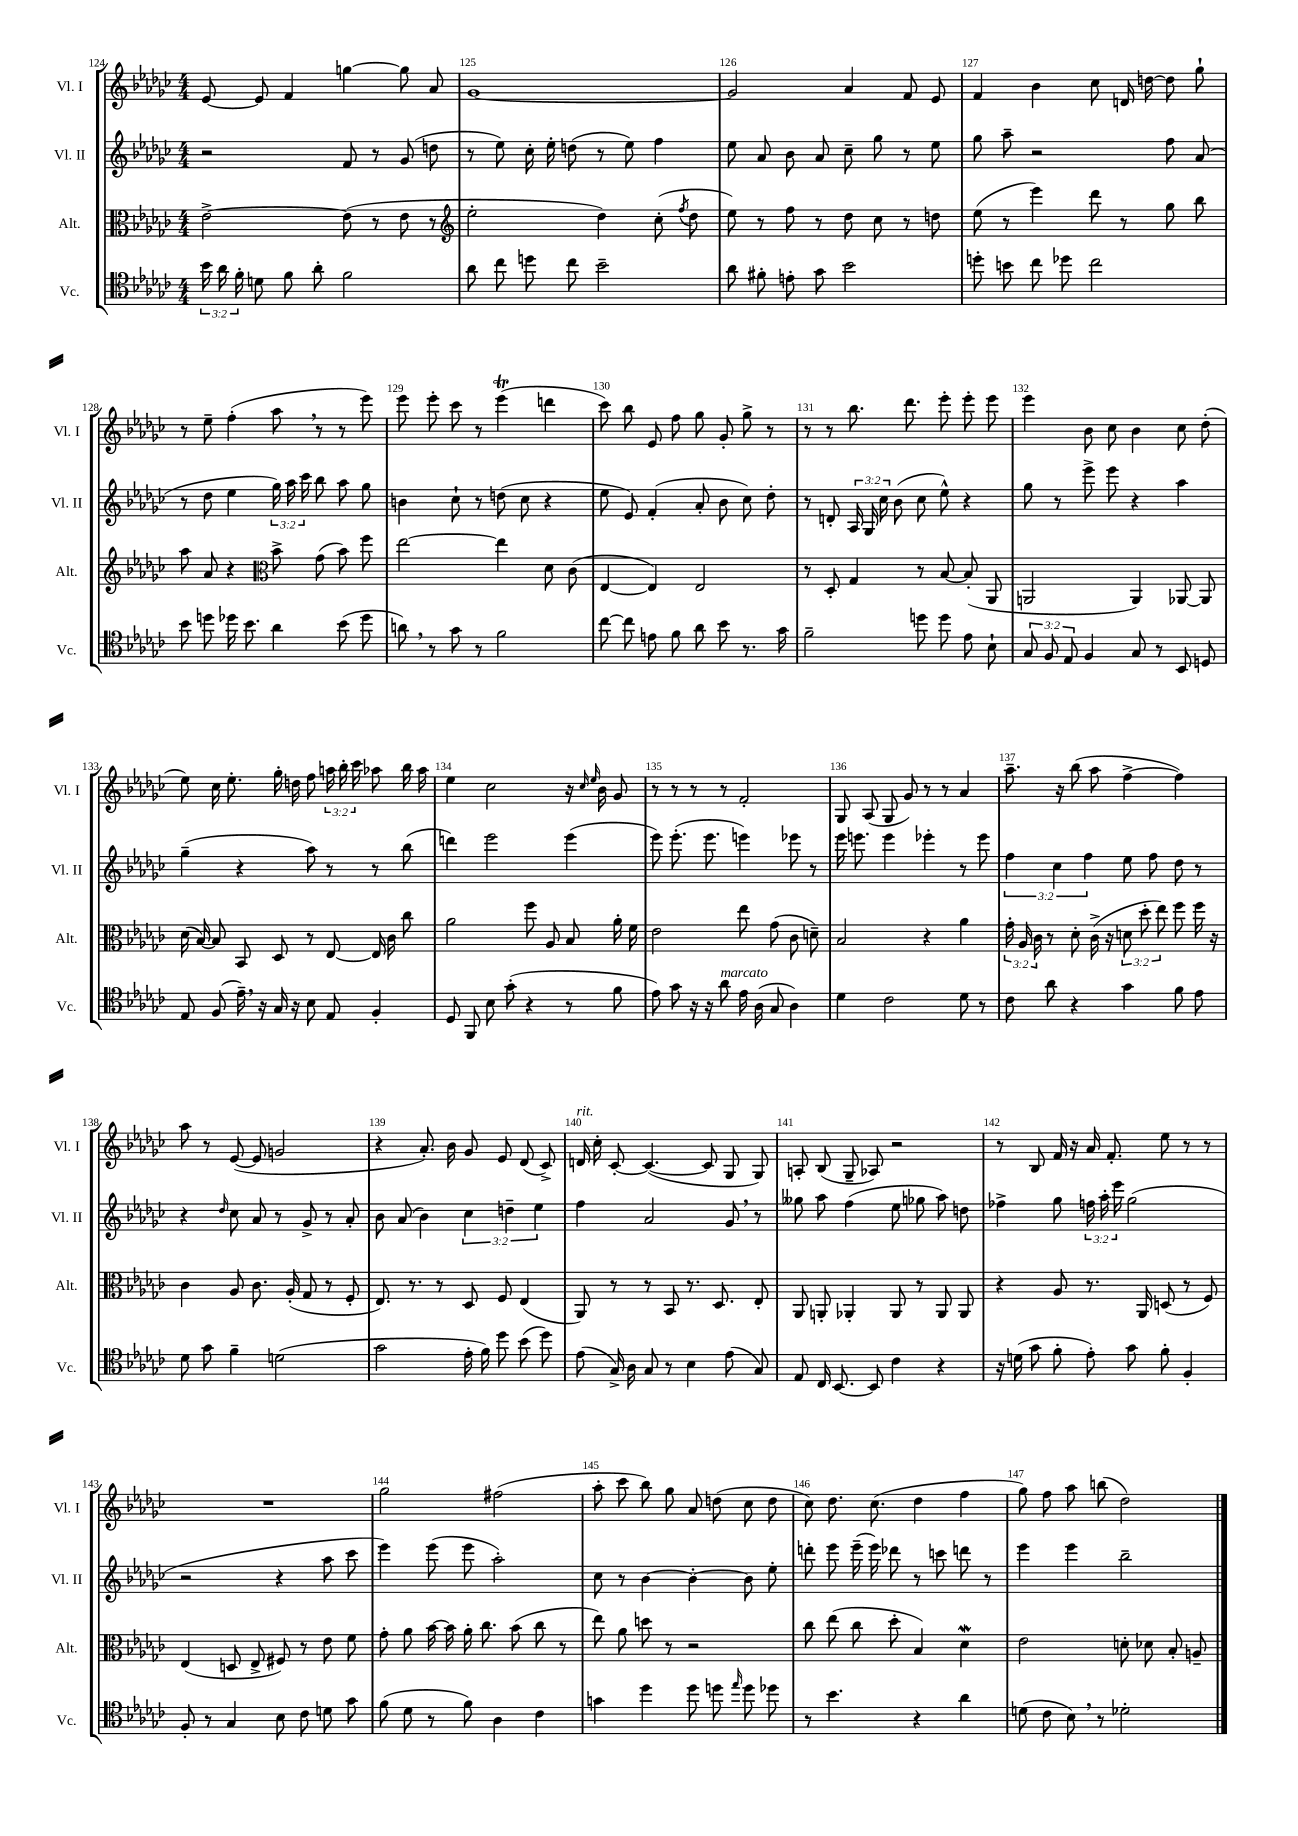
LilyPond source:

<<
\new StaffGroup <<
\new Staff = "s0" \with { instrumentName = "Vl. I" shortInstrumentName = "Vl. I" } {
    \clef treble \key ges \major \numericTimeSignature \time 4/4 \override Staff.TupletNumber.text = #tuplet-number::calc-fraction-text
    \autoBeamOff ees'8~ ees'8 f'4 g''4~ g''8 aes'8 |
    ges'1~ |
    ges'2 aes'4 f'8 ees'8 |
    f'4 bes'4 ces''8 d'16 d''16~ d''8 ges''8-! |
    r8 ees''8-- f''4-.( aes''8 \breathe r8 r8 ees'''8) |
    ees'''8 ees'''8-. ces'''8 r8 ees'''4\trill( d'''4 |
    ces'''8) bes''8 ees'8 f''8 ges''8 ges'8-. ges''8-> r8 |
    r8 r8 bes''8. des'''8. ees'''8-. ees'''8-. ees'''8 |
    ees'''4 bes'8 ces''8 bes'4 ces''8 des''8-.( |
    ees''8) ces''16 ees''8.-. ges''16-. d''16 f''8 \tuplet 3/2 { a''16 bes''16-. ces'''16 } aes''8 bes''16 aes''16 |
    ees''4 ces''2 r16 \grace { ces''16 ees''16 } bes'16 ges'8 |
    r8 r8 r8 r8 f'2-. |
    ges8 aes8( ges8 ges'8) r8 r8 aes'4 |
    aes''8.-- r16 bes''8( aes''8 f''4~-> f''4) |
    aes''8 r8 ees'8~( ees'8 g'2 |
    r4 aes'8.-.) bes'16 ges'8 ees'8 des'8( ces'8->) |
    d'16^\markup { \italic "rit." } ces''16-. ces'8~-. ces'4.~( ces'8 ges8 ges8) |
    a8-. bes8( ges8-- aes8) r2 |
    r8 bes8 f'16 r16 aes'16 f'8.-. ees''8 r8 r8 |
    R1 |
    ges''2 fis''2( |
    aes''8-. ces'''8 bes''8) ges''8 aes'8 d''8( ces''8 d''8 |
    ces''8) des''8. ces''8.( des''4 f''4 |
    ges''8) f''8 aes''8 b''8( des''2) \bar "|." |
}
\new Staff = "s1" \with { instrumentName = "Vl. II" shortInstrumentName = "Vl. II" } {
    \clef treble \key ges \major \numericTimeSignature \time 4/4 \override Staff.TupletNumber.text = #tuplet-number::calc-fraction-text
    \autoBeamOff r2 f'8 r8 ges'8( d''8 |
    r8 ees''8) ces''16-. ees''16-. d''8( r8 ees''8) f''4 |
    ees''8 aes'8 bes'8 aes'8 ces''8-- ges''8 r8 ees''8 |
    ges''8 aes''8-- r2 f''8 aes'8( |
    r8 des''8 ees''4 \tuplet 3/2 { ges''16) aes''16 ces'''16 } bes''8 aes''8 ges''8 |
    b'4 ces''8-! r8 d''8( ces''8 r4 |
    ees''8 ees'8) f'4-.( aes'8-. bes'8 ces''8) des''8-. |
    r8 d'8-. \tuplet 3/2 { aes16 ges16 ces''16 } bes'8( ces''8 ees''8-^) r4 |
    ges''8 r8 ees'''8-> ees'''8 r4 aes''4 |
    ges''4--( r4 aes''8) r8 r8 bes''8( |
    d'''4) ees'''2 ees'''4( |
    ees'''8) ees'''8.-.( ees'''8. e'''4) ees'''8 r8 |
    ees'''16 e'''8. e'''4 ees'''4-. r8 ees'''8 |
    \tuplet 3/2 { f''4 ces''4 f''4 } ees''8 f''8 des''8 r8 |
    r4 \grace { des''16 } ces''8 aes'8 r8 ges'8-> r8 aes'8-. |
    bes'8 aes'8( bes'4) \tuplet 3/2 { ces''4 d''4-- ees''4 } |
    f''4 aes'2 ges'8 \breathe r8 |
    geses''8 aes''8 f''4( ees''8 ges''8 aes''8) d''8 |
    fes''4-> ges''8 \tuplet 3/2 { f''16 aes''16-. ees'''16 } ges''2( |
    r2 r4 aes''8 ces'''8 |
    ees'''4) ees'''8( ees'''8 aes''2-.) |
    ces''8 r8 bes'4~ bes'4~-. bes'8 ees''8-. |
    d'''8-. ees'''8 ees'''16--( ees'''16) des'''8 r8 c'''8 d'''8 r8 |
    ees'''4 ees'''4 bes''2-- \bar "|." |
}
\new Staff = "s2" \with { instrumentName = "Alt." shortInstrumentName = "Alt." } {
    \clef alto \key ges \major \numericTimeSignature \time 4/4 \override Staff.TupletNumber.text = #tuplet-number::calc-fraction-text
    \autoBeamOff ees'2~-> ees'8( r8 ees'8 r8 |
    \clef treble ees''2-. des''4) ces''8-.( \acciaccatura { f''8 } des''8 |
    ees''8) r8 f''8 r8 des''8 ces''8 r8 d''8 |
    ees''8( r8 ees'''4) des'''8 r8 ges''8 bes''8 |
    aes''8 aes'8 r4 \clef alto bes'8-> ges'8( bes'8) f''8 |
    ees''2~ ees''4 des'8 ces'8( |
    ees4~ ees4) ees2 |
    r8 des8-. ges4 r8 bes8~ bes8-.( aes,8 |
    a,2 a,4) aes,8~ aes,8 |
    des'16( bes16~) bes8 bes,8 des8 r8 ees8~ ees16 ces'16 ces''8 |
    aes'2 f''8 aes8 bes8 aes'16-. f'16 |
    ees'2 ees''8 ges'8( ces'8 d'8--) |
    bes2 r4 aes'4 |
    \tuplet 3/2 { ges'16-. aes16 ces'16 } r8 des'8-. ces'16->( r16 \tuplet 3/2 { d'8 des''8-. ees''8) } f''8 f''16 r16 |
    ces'4 aes8 ces'8. aes16-.( ges8 r8 f8-. |
    ees8.) r8. r8 des8 f8 ees4( |
    aes,8) r8 r8 bes,8 r8. des8. ees8-. |
    aes,8 a,8-. aes,4-. aes,8 r8 aes,8 aes,8 |
    r4 aes8 r8. aes,16 d8( r8 f8) |
    ees4( d8 ees8-> fis8) r8 ees'8 f'8 |
    ges'8-. aes'8 bes'16~ bes'16 aes'16-. ces''8. bes'8( ces''8 r8 |
    ees''8) aes'8 d''8 r8 r2 |
    ces''8 ees''8( ces''8 des''8-. bes4) des'4\mordent |
    ees'2 d'8-. des'8 bes8-. a8-- \bar "|." |
}
\new Staff = "s3" \with { instrumentName = "Vc." shortInstrumentName = "Vc." } {
    \clef tenor \key ges \major \numericTimeSignature \time 4/4 \override Staff.TupletNumber.text = #tuplet-number::calc-fraction-text
    \autoBeamOff \tuplet 3/2 { bes'16 aes'16 f'16-. } d'8 f'8 aes'8-. f'2 |
    aes'8 ces''8 d''8 ces''8 bes'2-- |
    aes'8 fis'8-. e'8-. ges'8 bes'2 |
    d''8-. b'8 ces''8 des''8 ces''2 |
    bes'8 d''8 des''16 bes'8. aes'4 bes'8( des''8 |
    a'8) \breathe r8 ges'8 r8 f'2 |
    ces''8~ ces''8 e'8 f'8 aes'8 bes'8 r8. ges'16 |
    f'2-- d''8 d''8 ees'8 bes8-! |
    \tuplet 3/2 { ges8 f8 ees8 } f4 ges8 r8 bes,8 d8 |
    ees8 f8( ees'16--) \breathe r16 ges16 r16 bes8 ees8 f4-. |
    des8 f,8 bes8 ges'8-.( r4 r8 f'8 |
    ees'8) ges'8 r16 r16 aes'8^\markup { \italic "marcato" } ees'16 aes16( ges8 aes4) |
    des'4 ces'2 des'8 r8 |
    ces'8 aes'8 r4 ges'4 f'8 ees'8 |
    des'8 ges'8 f'4-- d'2( |
    ges'2 ees'16-. f'16) des''8 bes'8( des''8) |
    ees'8( ges16->) aes16 ges8 r8 bes4 ees'8( ges8) |
    ees8 ces16 bes,8.~ bes,8 ces'4 r4 |
    r16 d'16( ges'8 f'8-. ees'8-.) ges'8 f'8-. f4-. |
    f8-. r8 ges4 bes8 ces'8 d'8 ges'8 |
    f'8( des'8 r8 f'8) aes4 ces'4 |
    g'4 des''4 des''8 d''8 \grace { ees''16 } d''8 des''8 |
    r8 bes'4. r4 aes'4 |
    d'8( ces'8 bes8) \breathe r8 des'2-. \bar "|." |
}
>>
>>
\layout { \context { \Score currentBarNumber = #124 \override BarNumber.break-visibility = ##(#f #t #t) barNumberVisibility = #all-bar-numbers-visible } }
